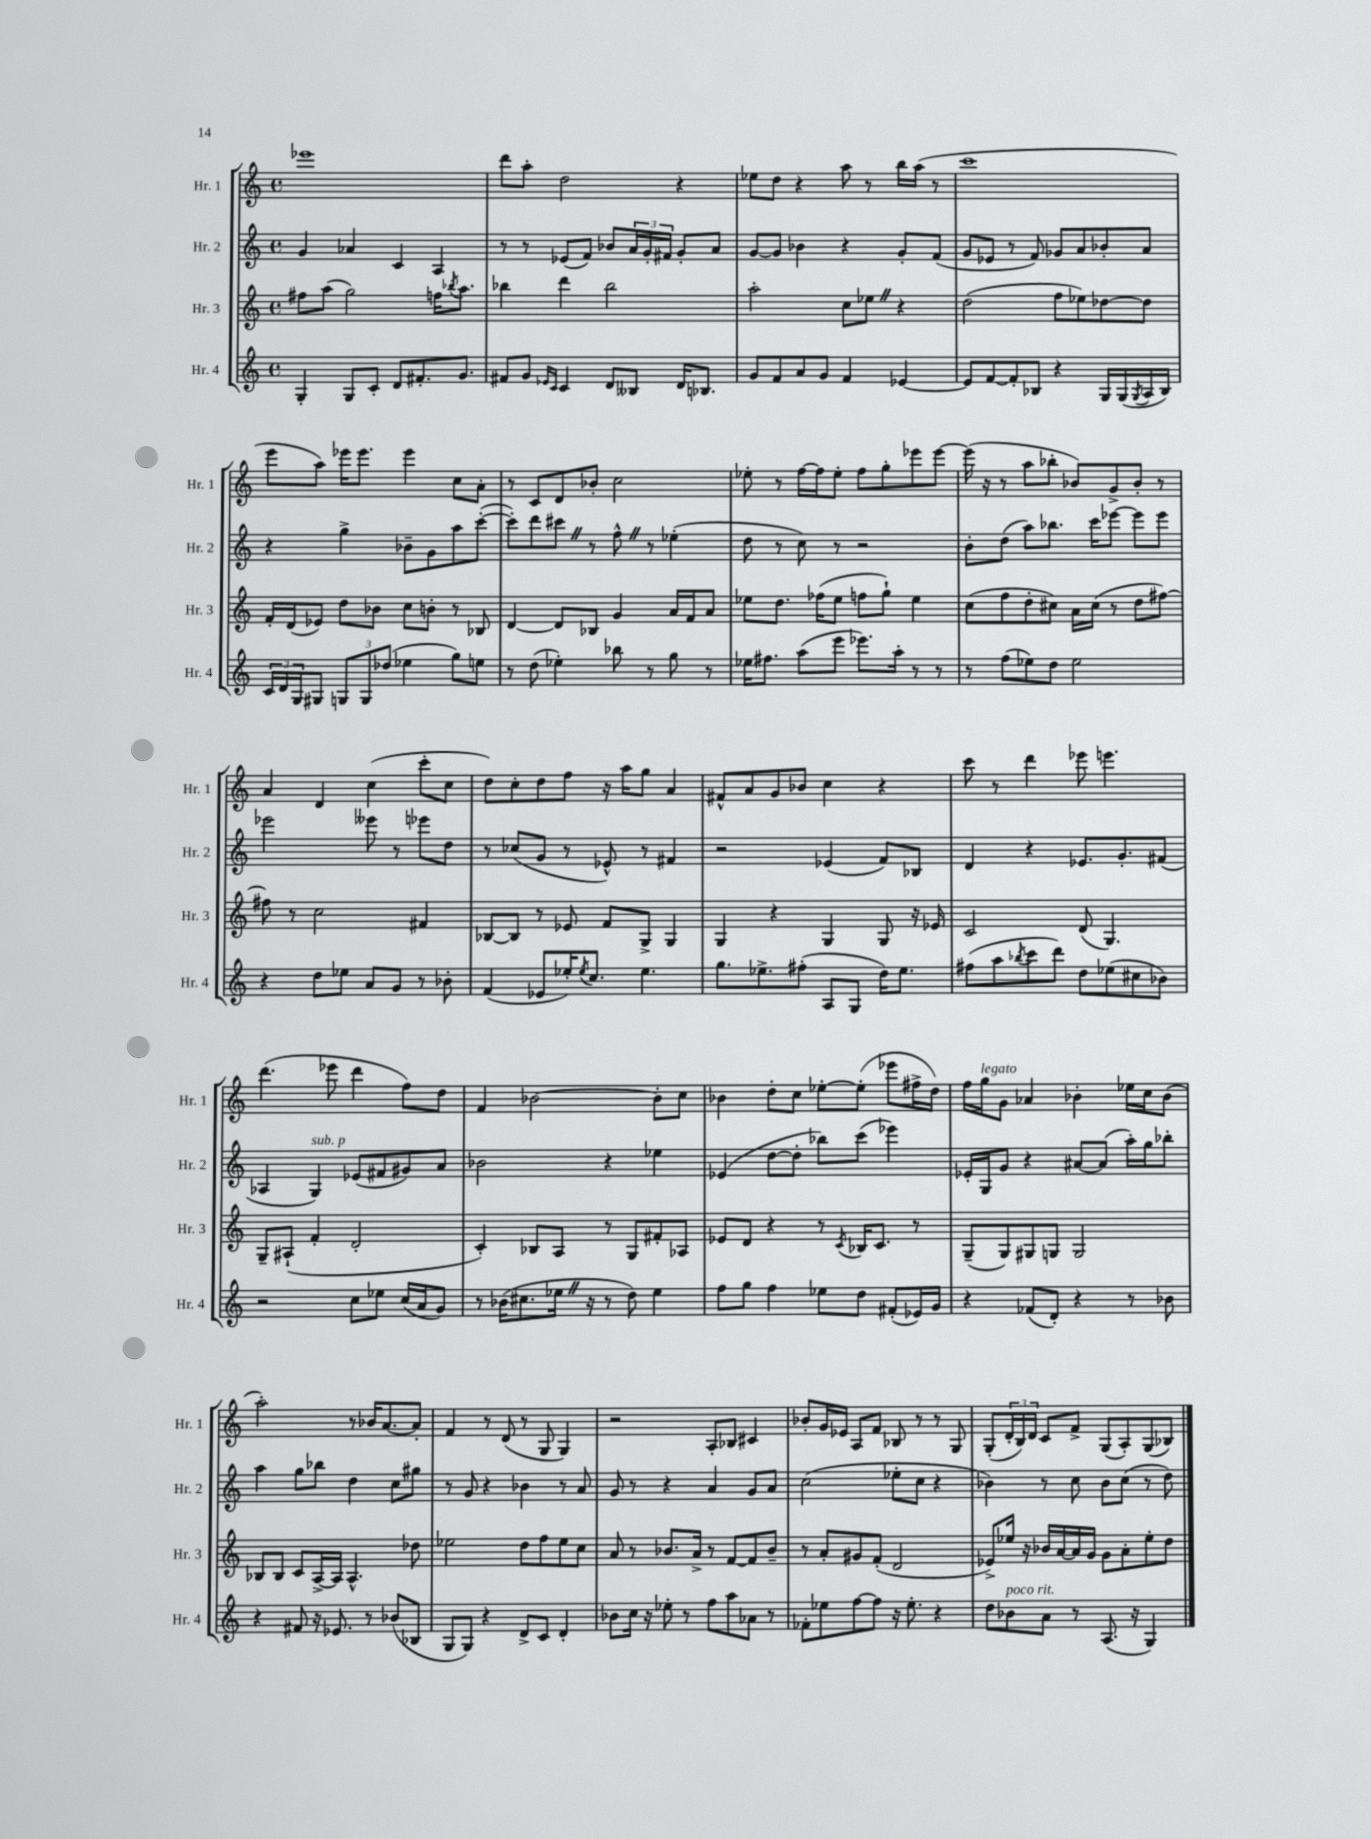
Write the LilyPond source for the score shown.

<<
\new StaffGroup <<
\new Staff = "s0" \with { instrumentName = "Hr. 1" shortInstrumentName = "Hr. 1" } {
    \clef treble \key c \major \defaultTimeSignature \time 4/4
    ees'''1 |
    d'''8 a''8-. d''2 r4 |
    ees''8 d''8 r4 a''8 r8 b''16 a''16( r8 |
    c'''1 |
    e'''8 a''8) ees'''16 ees'''8. ees'''4 c''8 a'8-. |
    r8 c'8 d'8 bes'8-. c''2 |
    ees''8-. r8 f''16~ f''16 ees''8-. f''8 g''8-. ees'''8 ees'''8~ |
    ees'''16( r16 r8 a''8 bes''8-. bes'8) g'8-> bes'8-. r8 |
    a'4 d'4 c''4( c'''8-. c''8 |
    d''8) c''8-. d''8 f''8 r16 a''16 g''8 a'4 |
    fis'8-^ a'8 g'8 bes'8 c''4 r4 |
    c'''8 r8 d'''4 ees'''8 e'''4. |
    d'''4.( ees'''8 d'''4 f''8) d''8 |
    f'4 bes'2~ bes'8-. c''8 |
    bes'4 d''8-. c''8 ees''8~-. ees''8-.( ees'''8 fis''16-> d''16) |
    f''16 g''16^\markup { \italic "legato" } g'8 aes'4 bes'4-. ees''16 c''16 bes'8( |
    a''2-.) r8 bes'16 a'8.~ a'8-. |
    f'4 r8 d'8( r8 g8 g4) |
    r2 a8-. bes8 cis'4 |
    bes'8-. g'16 ees'16 a8 f'8 bes8 r8 r8 g8 |
    g8-.( \tuplet 3/2 { d'16-. b16) d'16 } c'8 f'8-> g8( a8-.) g8( bes8) \bar "|." |
}
\new Staff = "s1" \with { instrumentName = "Hr. 2" shortInstrumentName = "Hr. 2" } {
    \clef treble \key c \major \defaultTimeSignature \time 4/4
    g'4 aes'4 c'4 a4 |
    r8 r8 ees'8( f'8) bes'8 \tuplet 3/2 { a'16 g'16-. fis'16 } g'8-. a'8 |
    g'8~ g'8 bes'4 r4 g'8-. f'8( |
    g'8 ees'8 r8 f'8) ges'8 a'8 bes'8-. a'8 |
    r4 g''4-> bes'8-- g'8 a''8 c'''8~-.( |
    c'''8-.) d'''8 cis'''8 \once \override BreathingSign.text = \markup { \musicglyph "scripts.caesura.straight" } \breathe r8 f''8-^ \once \override BreathingSign.text = \markup { \musicglyph "scripts.caesura.straight" } \breathe r8 ees''4-.( |
    d''8 r8 c''8) r8 r2 |
    b'8-. d''8( a''8) bes''8. c'''16 ees'''8~ ees'''8 ees'''8 |
    ees'''2 eeses'''8 r8 ees'''8 d''8 |
    r8 ces''8( g'8 r8 ees'8-^) r8 fis'4 |
    r2 ees'4( f'8) bes8 |
    d'4 r4 ees'8. g'8.-. fis'8( |
    aes4 g4^\markup { \italic "sub. p" }) ees'8( fis'8 gis'8) a'8 |
    bes'2 r4 ees''4 |
    ees'4( d''8~ d''8-. bes''8) c'''8( ees'''4) |
    ees'16-. g16 g'8 r4 ais'8~ ais'8( a''16-.) g''16 bes''8-. |
    a''4 g''8 bes''8 d''4 c''8 gis''8 |
    r8 g'8 r4 bes'4 r8 a'8 |
    g'8 r8 r4 a'4 g'8 a'8 |
    c''2( ees''8-. c''8 r4 |
    bes'4) r8 c''8 bes'8 c''8( r8 d''8) \bar "|." |
}
\new Staff = "s2" \with { instrumentName = "Hr. 3" shortInstrumentName = "Hr. 3" } {
    \clef treble \key c \major \defaultTimeSignature \time 4/4
    fis''8 a''8( g''2) f''16 \acciaccatura { bes''8 } a''8. |
    bes''4 d'''4 bes''2 |
    a''2-. c''8 ees''8 \once \override BreathingSign.text = \markup { \musicglyph "scripts.caesura.straight" } \breathe r4 |
    d''2( f''8 ees''8) des''8~ des''8 |
    f'16-. d'16( ees'8) d''8 bes'8 c''8 b'8-. r8 bes8 |
    d'4~ d'8 bes8 g'4 a'16 f'16 a'8 |
    ees''8 d''8. fes''16( ees''8 f''8 g''8-!) ees''4 |
    c''8( f''8 d''8-. cis''8) a'16 cis''16( r8 d''8 fis''8~) |
    fis''8 r8 c''2 fis'4 |
    bes8~ bes8 r8 ees'8 f'8 g8-> g4 |
    g4 r4 g4 g8 r16 ees'16 |
    c'2 d'8( g4.) |
    g8-- ais8-!( f'4-. d'2-. |
    c'4-.) bes8 a8 r8 g8 fis'8-. aes8 |
    ees'8 d'8 r4 r8 \acciaccatura { c'8 } bes16 c'8. r8 |
    g8--( g8) gis8 g8 g2 |
    bes8 bes8 c'8 a16~-> a16 a4.-^ des''8 |
    ees''2 d''8 f''8 ees''8 c''8 |
    a'8 r8 bes'8. a'16-> r8 f'8~ f'8 bes'8-- |
    r8 a'8-. gis'8 f'8-.( d'2 |
    ees'8->) ees''16 r16 bes'16 a'16~ a'16 g'16 g'8 a'8-. ees''8-. d''8 \bar "|." |
}
\new Staff = "s3" \with { instrumentName = "Hr. 4" shortInstrumentName = "Hr. 4" } {
    \clef treble \key c \major \defaultTimeSignature \time 4/4
    g4-. g8 c'8-. d'8 fis'8.-. g'8. |
    fis'8 g'8 \grace { ees'16 c'16 } c'4 d'8 beses8 d'16 bes8. |
    g'8 f'8 a'8 g'8 f'4 ees'4~ |
    ees'8 f'8~ f'8-. bes8 r4 g16 g16( \acciaccatura { g8 } a16 bes16) |
    \tuplet 3/2 { c'16 d'16 g16 } gis8 \tuplet 3/2 { g8 g8 des''8( } ees''4 g''8) e''8 |
    r8 d''8( ees''4-.) bes''8 r8 g''8 r8 |
    ees''16 fis''8. a''8( e'''8 ees'''8.) a''16-. r8 r8 |
    r8 f''8( ees''8) d''8 ees''2 |
    r4 d''8 ees''8 a'8 g'8 r8 bes'8-. |
    f'4( ees'8 ees''16-.) \acciaccatura { ees''8 } c''8. ees''4. |
    g''8. ees''8.-> fis''8-.( a8 g8 d''16) ees''8. |
    fis''8( a''8 \acciaccatura { bes''8 } c'''8 d'''8) d''8 ees''8( cis''8 bes'8) |
    r2 c''8 ees''8 c''16( a'16 g'8) |
    r8 bes'16( cis''8. ees''16 \once \override BreathingSign.text = \markup { \musicglyph "scripts.caesura.straight" } \breathe r16 r8 d''8) ees''4 |
    f''8 g''8 f''4 ees''8 d''8 fis'8-.( ees'16) g'16 |
    r4 fes'8( d'8-.) r4 r8 bes'8 |
    r4 fis'8 r16 ees'8. r8 bes'8( bes8 |
    g8 g8) r4 d'8-> c'8 d'4-. |
    bes'8 c''16 r16 ees''8-. r8 f''8 a''8 aes'8 r8 |
    fes'8-. ees''8 f''8~ f''8 r16 ees''8.-. r4 |
    d''8 bes'8^\markup { \italic "poco rit." } a'8 r8 a8.( r16 g4) \bar "|." |
}
>>
>>
\layout { \context { \Score \remove "Bar_number_engraver" } }
